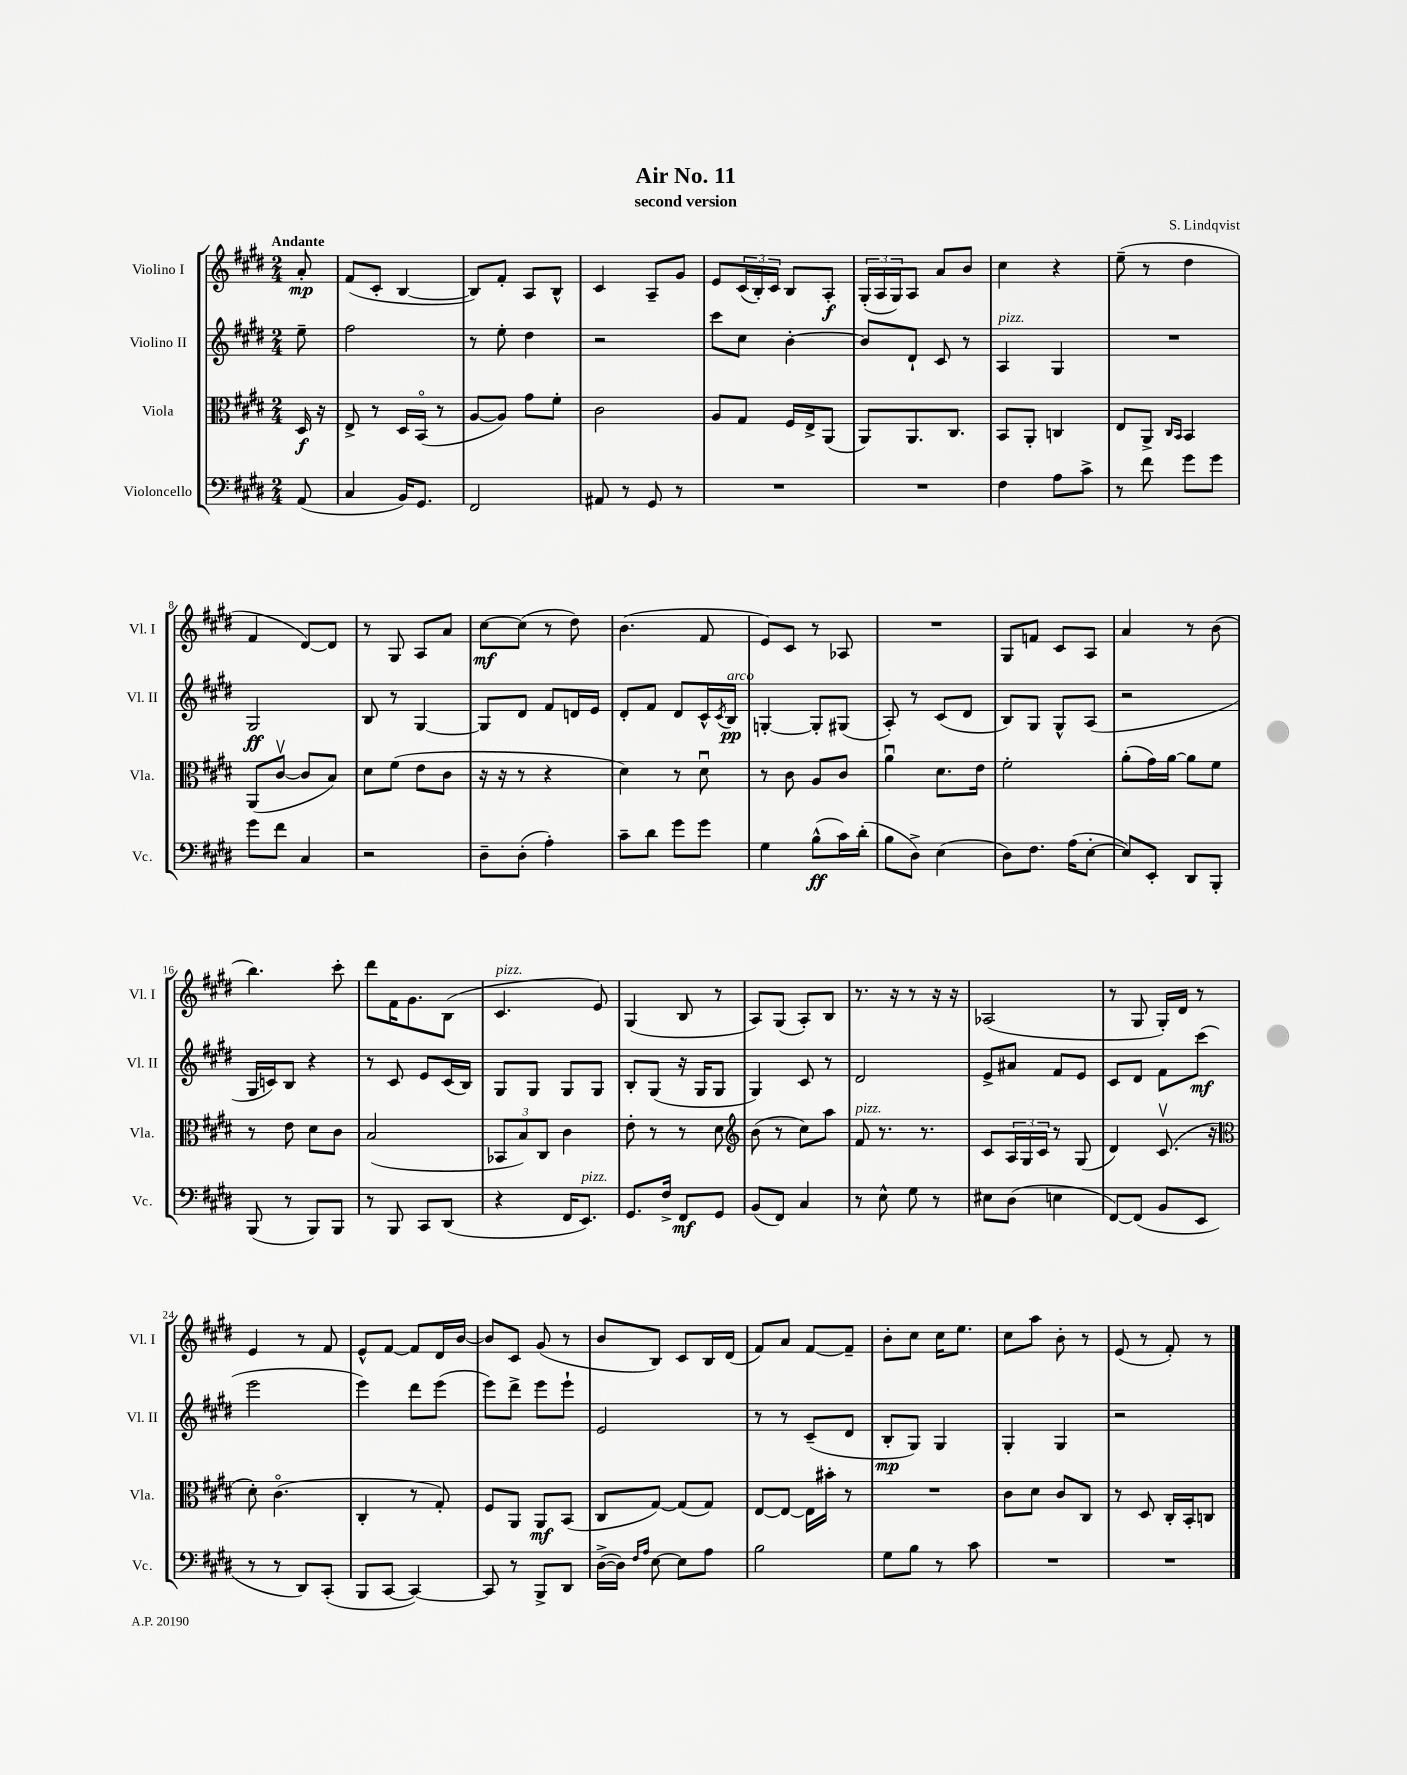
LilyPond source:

\header { title = "Air No. 11" composer = "S. Lindqvist" subtitle = "second version" }
<<
\new StaffGroup <<
\new Staff = "s0" \with { instrumentName = "Violino I" shortInstrumentName = "Vl. I" } {
    \clef treble \key e \major \numericTimeSignature \time 2/4 \partial 8 \tempo "Andante"
    a'8-.\mp |
    fis'8( cis'8-. b4~ |
    b8) fis'8-. a8 b8-^ |
    cis'4 a8-- gis'8 |
    e'8 \tuplet 3/2 { cis'16( b16-.) cis'16 } b8 a8-.\f |
    \tuplet 3/2 { gis16-.( a16 gis16) } a8 a'8 b'8 |
    cis''4 r4 |
    e''8--( r8 dis''4 |
    fis'4 dis'8~) dis'8 |
    r8 gis8 a8 a'8 |
    cis''8~\mf cis''8( r8 dis''8) |
    b'4.( fis'8 |
    e'8) cis'8 r8 aes8 |
    R2 |
    gis8 f'8 cis'8 a8 |
    a'4 r8 b'8( |
    b''4.) cis'''8-. |
    dis'''8 fis'16 gis'8. b8( |
    cis'4.^\markup { \italic "pizz." } e'8) |
    gis4( b8 r8 |
    a8) gis8( a8-.) b8 |
    r8. r16 r8 r16 r16 |
    aes2( |
    r8 gis8 gis16-.) dis'16 r8 |
    e'4 r8 fis'8 |
    e'8-^ fis'8~ fis'8 dis'16 b'16~ |
    b'8 cis'8 gis'8( r8 |
    b'8 b8) cis'8 b16 dis'16( |
    fis'8) a'8 fis'8~ fis'8-- |
    b'8-. cis''8 cis''16 e''8. |
    cis''8 a''8 b'8-. r8 |
    e'8( r8 fis'8-.) r8 \bar "|." |
}
\new Staff = "s1" \with { instrumentName = "Violino II" shortInstrumentName = "Vl. II" } {
    \clef treble \key e \major \numericTimeSignature \time 2/4 \partial 8
    e''8-- |
    fis''2 |
    r8 e''8-. dis''4 |
    r2 |
    cis'''8 cis''8 b'4~-. |
    b'8 dis'8-! cis'8 r8 |
    a4^\markup { \italic "pizz." } gis4 |
    R2 |
    gis2\ff |
    b8 r8 gis4~ |
    gis8 dis'8 fis'8 d'16 e'16 |
    dis'8-. fis'8 dis'8 cis'16-^ \acciaccatura { cis'8 } b16\pp^\markup { \italic "arco" } |
    g4~-. g8-. gis8( |
    a8-.) r8 cis'8( dis'8 |
    b8) gis8 gis8-^ a8( |
    r2 |
    gis16 c'16) b8 r4 |
    r8 cis'8 e'8 cis'16( b16) |
    gis8 gis8 gis8 gis8 |
    b8-. gis8( r16 gis16 gis8 |
    gis4) cis'8 r8 |
    dis'2 |
    e'8-> ais'8 fis'8 e'8 |
    cis'8 dis'8 fis'8 cis'''8\mf( |
    e'''2 |
    e'''4) dis'''8 e'''8( |
    e'''8) dis'''8-> e'''8 e'''8-! |
    e'2 |
    r8 r8 cis'8--( dis'8 |
    b8-.\mp gis8) gis4 |
    gis4-. gis4 |
    r2 \bar "|." |
}
\new Staff = "s2" \with { instrumentName = "Viola" shortInstrumentName = "Vla." } {
    \clef alto \key e \major \numericTimeSignature \time 2/4 \partial 8
    dis16\f r16 |
    e8-> r8 dis16 b,16\flageolet( r8 |
    a8~ a8) gis'8 fis'8-. |
    cis'2 |
    a8 gis8 fis16 e16-> a,8( |
    a,8) a,8. cis8. |
    b,8 a,8-. c4 |
    e8 a,8-> \grace { cis16 b,16 } b,4 |
    a,8( cis'8~\upbow cis'8 b8) |
    dis'8 fis'8( e'8 cis'8 |
    r16 r16 r8 r4 |
    dis'4) r8 dis'8\downbow |
    r8 cis'8 a8 cis'8 |
    a'4\downbow dis'8. e'16 |
    fis'2-. |
    a'8-.( gis'16) a'16~ a'8 fis'8 |
    r8 e'8 dis'8 cis'8 |
    b2( |
    \tuplet 3/2 { bes,8 b8) cis8 } cis'4 |
    e'8-. r8 r8 dis'8 |
    \clef treble b'8( r8 cis''8) a''8 |
    fis'8^\markup { \italic "pizz." } r8. r8. |
    cis'8 \tuplet 3/2 { a16 gis16 cis'16 } r8 gis8( |
    dis'4) cis'8.\upbow( r16 |
    \clef alto dis'8-.) cis'4.\flageolet( |
    cis4-. r8 gis8-.) |
    fis8 a,8 a,8\mf b,8( |
    cis8 gis8~) gis8( gis8) |
    e8~ e8~ e16 bis'16-. r8 |
    R2 |
    cis'8 dis'8 cis'8 cis8 |
    r8 dis8 cis16-. b,16-. c8 \bar "|." |
}
\new Staff = "s3" \with { instrumentName = "Violoncello" shortInstrumentName = "Vc." } {
    \clef bass \key e \major \numericTimeSignature \time 2/4 \partial 8
    a,8( |
    cis4 b,16) gis,8. |
    fis,2 |
    ais,8 r8 gis,8 r8 |
    R2 |
    R2 |
    fis4 a8 cis'8-> |
    r8 fis'8 gis'8 gis'8 |
    gis'8 fis'8 cis4 |
    r2 |
    dis8-- dis8-.( a4-.) |
    cis'8-- dis'8 gis'8 gis'8 |
    gis4 b8-^\ff( cis'16) dis'16-.( |
    b8 dis8->) e4( |
    dis8) fis8. a16( e8~-. |
    e8) e,8-. dis,8 b,,8-. |
    b,,8( r8 b,,8) b,,8 |
    r8 b,,8 cis,8 dis,8( |
    r4 fis,16 e,8.^\markup { \italic "pizz." }) |
    gis,8. fis16-> fis,8\mf gis,8 |
    b,8( fis,8) cis4 |
    r8 e8-^ gis8 r8 |
    eis8 dis8( e4 |
    fis,8~) fis,8( b,8 e,8 |
    r8 r8 dis,8) cis,8-.( |
    b,,8 cis,8~ cis,4~) |
    cis,8 r8 b,,8-> dis,8 |
    dis16~->( dis16) \grace { fis16 a16 } e8~ e8 a8 |
    b2 |
    gis8 b8 r8 cis'8 |
    R2 |
    R2 \bar "|." |
}
>>
>>
